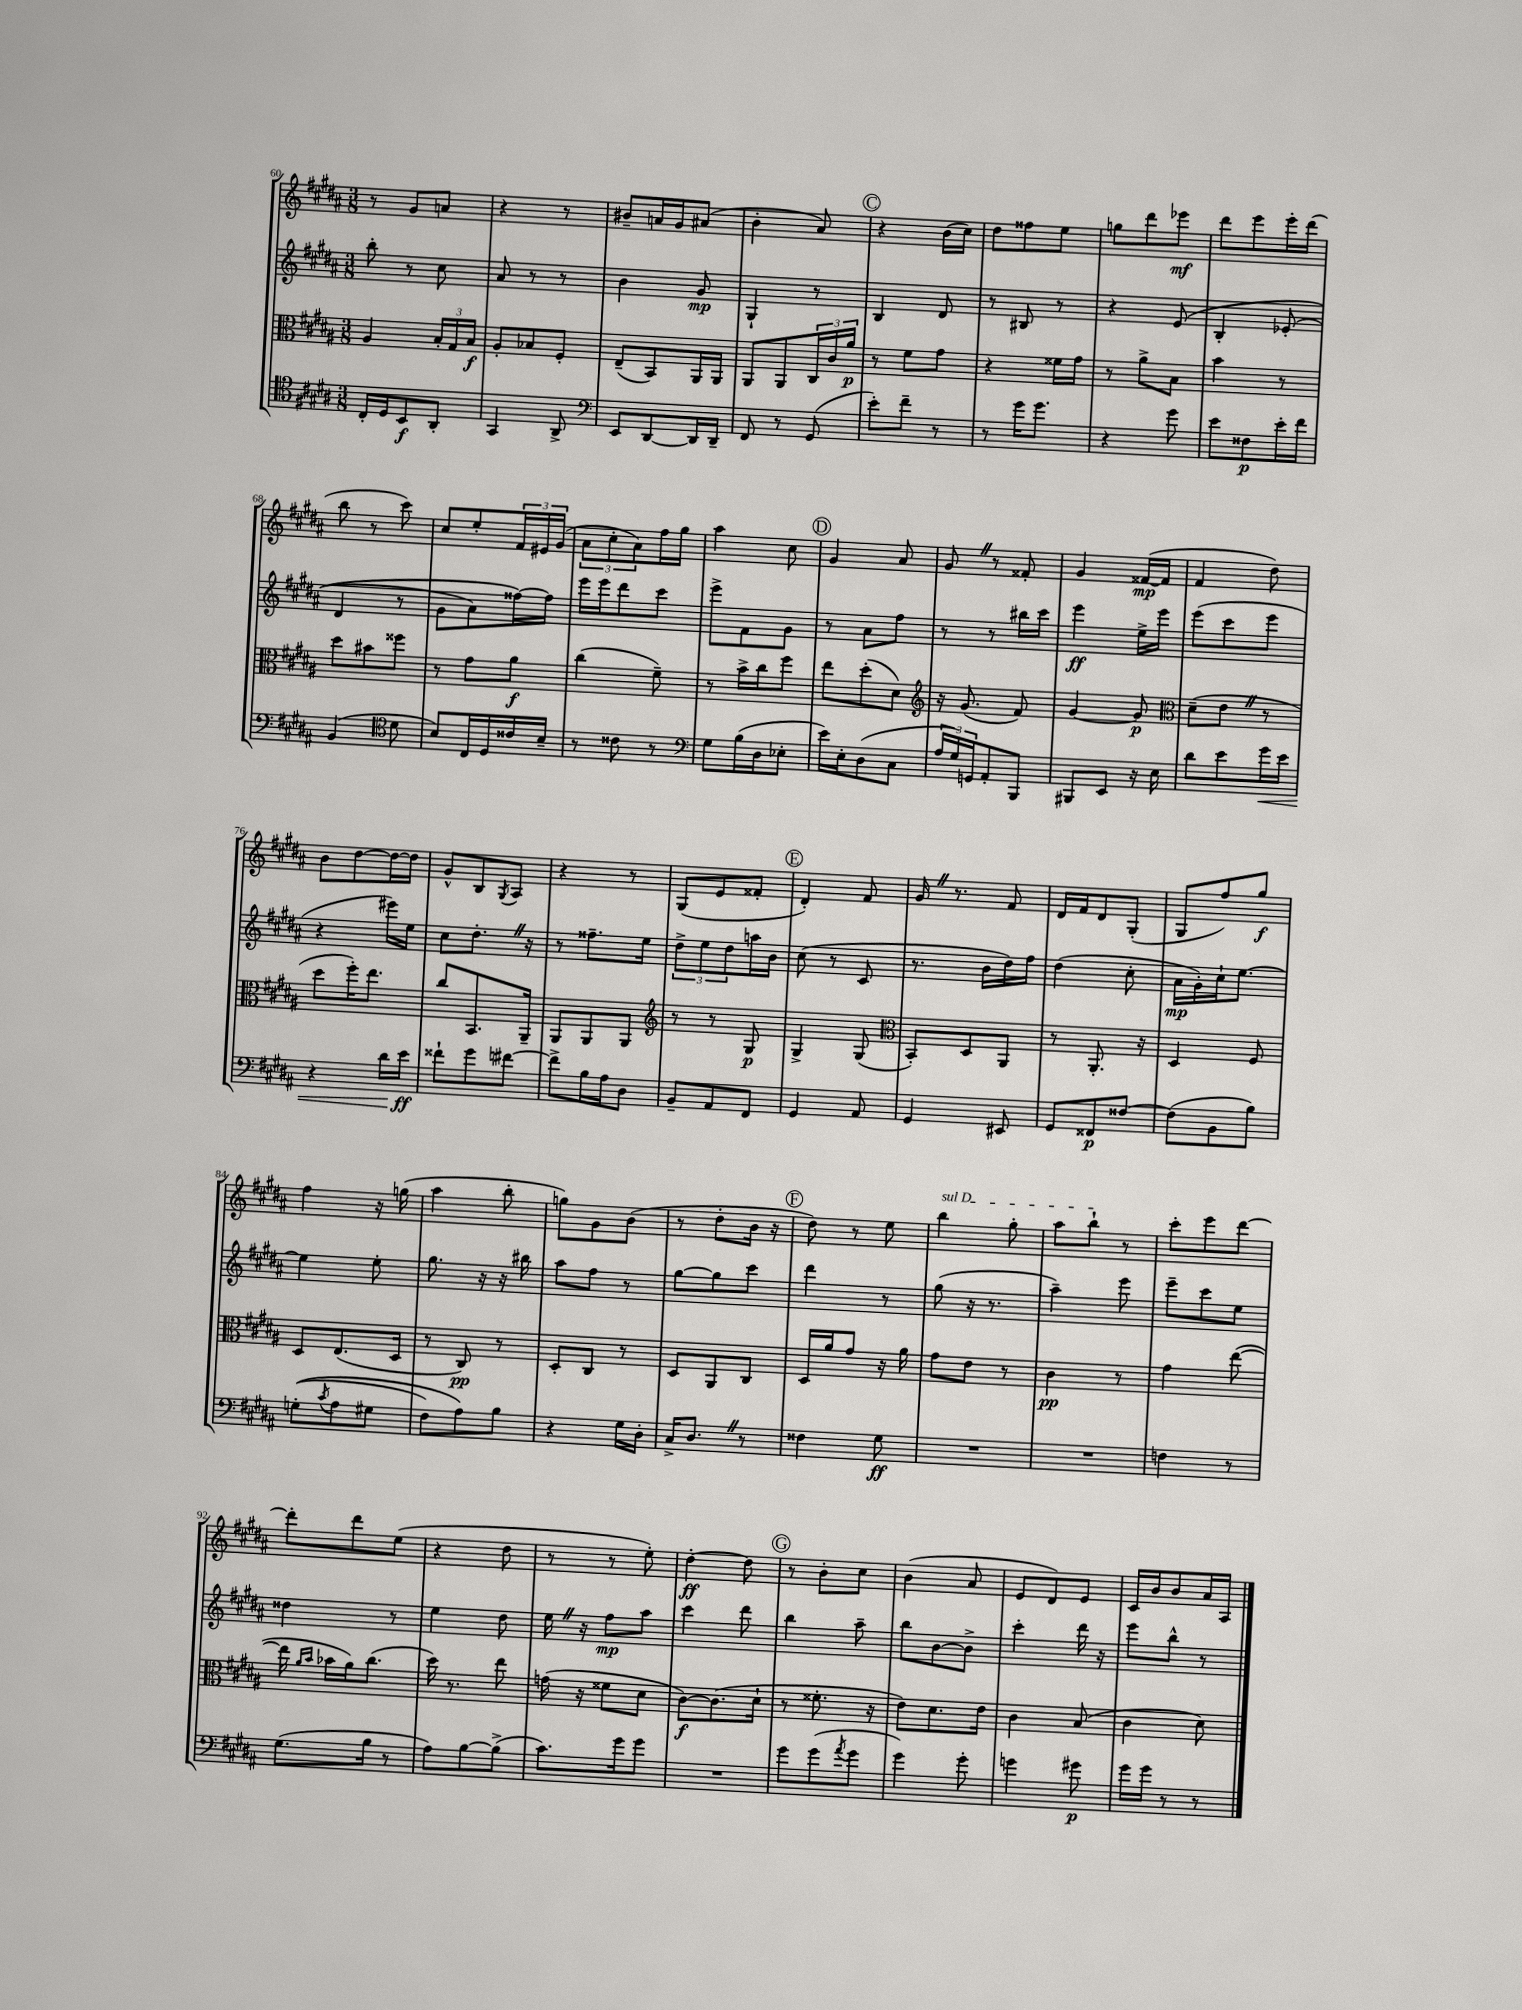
<<
\new StaffGroup <<
\new Staff = "s0" {
    \clef treble \key b \major \numericTimeSignature \time 3/8
    r8 gis'8 a'8 |
    r4 r8 |
    bis'8-- a'16 gis'16 ais'8( |
    b'4-. ais'8) |
    \mark \markup { \circle "C" } r4 b'16( cis''16) |
    dis''8 fisis''8 e''8 |
    g''8 dis'''8 ees'''8\mf |
    dis'''8 e'''8 e'''16-. dis'''16( |
    b''8 r8 cis'''8) |
    cis''8 e''8-. \tuplet 3/2 { fis'16 eis'16 gis'16( } |
    \tuplet 3/2 { ais'8 cis''8-. ais'8) } fis''16 gis''16 |
    ais''4 cis''8 |
    \mark \markup { \circle "D" } gis'4 ais'8 |
    gis'8 \once \override BreathingSign.text = \markup { \musicglyph "scripts.caesura.straight" } \breathe r8 fisis'8-. |
    gis'4 fisis'16~\mp( fisis'16 |
    fis'4 dis''8) |
    b'8 dis''8~ dis''16~ dis''16 |
    gis'8-^ b8 \acciaccatura { gis8 } ais8 |
    r4 r8 |
    gis8( e'8 fisis'8-. |
    \mark \markup { \circle "E" } dis'4-.) fis'8 |
    gis'16 \once \override BreathingSign.text = \markup { \musicglyph "scripts.caesura.straight" } \breathe r8. fis'8 |
    dis'16 fis'16 dis'8 gis8-.( |
    gis8 fis''8) gis''8\f |
    fis''4 r16 g''16( |
    ais''4 b''8-. |
    g''8) gis'8 b'8( |
    r8 dis''8-. b'16 r16 |
    \mark \markup { \circle "F" } dis''8) r8 e''8 |
    \once \override TextSpanner.bound-details.left.text = \markup { \italic "sul D" } b''4\startTextSpan gis''8-. |
    ais''8 b''8-!\stopTextSpan r8 |
    cis'''8-. e'''8 dis'''8~ |
    dis'''8-. dis'''8 e''8( |
    r4 dis''8 |
    r8 r8 e''8-.) |
    dis''4~-.\ff dis''8 |
    \mark \markup { \circle "G" } r8 b'8-. cis''8 |
    b'4( ais'8 |
    e'8 dis'8) e'8 |
    cis'16 b'16 b'8 ais'16 ais16 \bar "|." |
}
\new Staff = "s1" {
    \clef treble \key b \major \numericTimeSignature \time 3/8
    b''8-. r8 cis''8 |
    ais'8 r8 r8 |
    b'4 gis'8\mp |
    gis4-! r8 |
    \mark \markup { \circle "C" } b4 dis'8 |
    r8 bis8 r8 |
    r4 e'8\( |
    b4-. ees'8-.( |
    dis'4 r8 |
    gis'8 ais'8) fisis''16~\) fisis''16 |
    e'''16 e'''16 dis'''8 cis'''8 |
    e'''8-> fis'8 gis'8 |
    \mark \markup { \circle "D" } r8 ais'8 fis''8 |
    r8 r8 bis''16 cis'''16 |
    e'''4\ff e''16-> e'''16 |
    e'''8( cis'''8 e'''8 |
    r4 eis'''16) e''16 |
    cis''8 dis''8.-. \once \override BreathingSign.text = \markup { \musicglyph "scripts.caesura.straight" } \breathe r16 |
    r8 fisis''8.-- e''16 |
    \tuplet 3/2 { dis''8-> e''8 dis''8 } a''16 b'16 |
    \mark \markup { \circle "E" } cis''8( r8 cis'8 |
    r8. b'16 dis''16) fis''16 |
    dis''4( cis''8-. |
    ais'16\mp gis'16-.) cis''16-! e''8.~ |
    e''4 e''8-. |
    gis''8. r16 r16 bis''16 |
    ais''8 fis''8 r8 |
    gis''8~ gis''8 cis'''8 |
    \mark \markup { \circle "F" } dis'''4 r8 |
    gis''8( r16 r8. |
    ais''4--) e'''8 |
    e'''8-- cis'''8 e''8 |
    disis''4 r8 |
    e''4 dis''8 |
    e''16 \once \override BreathingSign.text = \markup { \musicglyph "scripts.caesura.straight" } \breathe r16 fis''8\mp ais''8 |
    cis'''4 dis'''8 |
    \mark \markup { \circle "G" } b''4 ais''8-- |
    b''8 b'8~ b'8-> |
    cis'''4-. dis'''16 r16 |
    e'''8 b''8-^ r8 \bar "|." |
}
\new Staff = "s2" {
    \clef alto \key b \major \numericTimeSignature \time 3/8
    ais4 \tuplet 3/2 { b16-. gis16 b16\f } |
    ais8-. bes8 fis8-. |
    e8--( b,8) ais,16 ais,16 |
    ais,8 ais,8 \tuplet 3/2 { cis16 cis'16 ais'16\p } |
    \mark \markup { \circle "C" } r8 fis'8 gis'8 |
    r4 fisis'16 gis'16 |
    r8 ais'8-> b8 |
    b'4 r8 |
    dis''8 bis'8 fisis''8 |
    r8 gis'8 ais'8\f |
    cis''4( fis'8--) |
    r8 b'16-> cis''16 fis''8 |
    \mark \markup { \circle "D" } e''8 dis''8-.( dis'8) |
    \clef treble r16 gis'8.( fis'8) |
    gis'4~ gis'8\p |
    \clef alto dis'8--( e'8 \once \override BreathingSign.text = \markup { \musicglyph "scripts.caesura.straight" } \breathe r8 |
    dis''8 fis''16-.) e''8. |
    cis''8 b,8. ais,16-- |
    ais,8 ais,8 ais,8 |
    \clef treble r8 r8 gis8\p |
    \mark \markup { \circle "E" } gis4-> gis8( |
    \clef alto b,8-.) dis8 ais,8 |
    r8 ais,8.-. r16 |
    dis4 fis8 |
    dis8 e8.( dis16 |
    r8 cis8\pp) r8 |
    dis8-. cis8 r8 |
    dis8 ais,8 cis8 |
    \mark \markup { \circle "F" } dis16 ais'16 gis'8 r16 ais'16 |
    gis'8 e'8 r8 |
    cis'4\pp r8 |
    gis'4 e''8~( |
    e''16 \grace { ais'16 b'16 } bes'16 ais'16) cis''8.( |
    dis''16) r8. e''8 |
    g'16( r16 fisis'8 dis'8 |
    cis'8~\f) cis'8.( dis'16-! |
    \mark \markup { \circle "G" } r8 fisis'8.-. r16 |
    e'8) dis'8. e'16 |
    cis'4 b8( |
    cis'4 dis'8) \bar "|." |
}
\new Staff = "s3" {
    \clef tenor \key b \major \numericTimeSignature \time 3/8
    cis16-. dis16 b,8\f ais,8-. |
    gis,4 ais,8-> |
    \clef bass e,8 dis,8~ dis,16 dis,16-- |
    fis,8 r8 gis,8( |
    \mark \markup { \circle "C" } e'8-.) fis'8-- r8 |
    r8 gis'16 gis'8. |
    r4 gis'8 |
    e'8 fisis8\p e'16-. fis'16 |
    b,4( \clef tenor dis'8 |
    b8) cis16 dis16 cisis'16 b16-- |
    r8 cisis'8 r8 |
    \clef bass gis8 b16( dis16 ees8-. |
    \mark \markup { \circle "D" } e'16) e16-. dis8( cis8 |
    \tuplet 3/2 { ais16 gis16) g,16 } ais,8-. b,,8 |
    bis,,8 e,8 r16 e16 |
    dis'8 e'8 gis'16\< e'16 |
    r4 dis'16 e'16\ff\! |
    fisis'8-! gis'8 fis'8~ |
    fis'8-> b16 ais16 dis8 |
    b,8-- ais,8 fis,8 |
    \mark \markup { \circle "E" } gis,4 ais,8 |
    gis,4 eis,8 |
    gis,8 fisis,8\p fisis8~ |
    fisis8( b,8 b8) |
    g8-.(\( \acciaccatura { cis'8 } ais8 gis8 |
    fis8) ais8\) b8 |
    r4 gis16 dis16-. |
    cis16-> dis8. \once \override BreathingSign.text = \markup { \musicglyph "scripts.caesura.straight" } \breathe r8 |
    \mark \markup { \circle "F" } fisis4 gis8\ff |
    R4. |
    R4. |
    f4 r8 |
    gis8.( b16 r8 |
    ais8) b8~ b8->( |
    cis'8.) gis'16 gis'8 |
    R4. |
    \mark \markup { \circle "G" } gis'8 gis'8( \acciaccatura { ais'8 } gis'8 |
    gis'4) gis'8-. |
    g'4 gis'8\p |
    gis'16 gis'16 r8 r8 \bar "|." |
}
>>
>>
\layout { \context { \Score currentBarNumber = #60 } }
